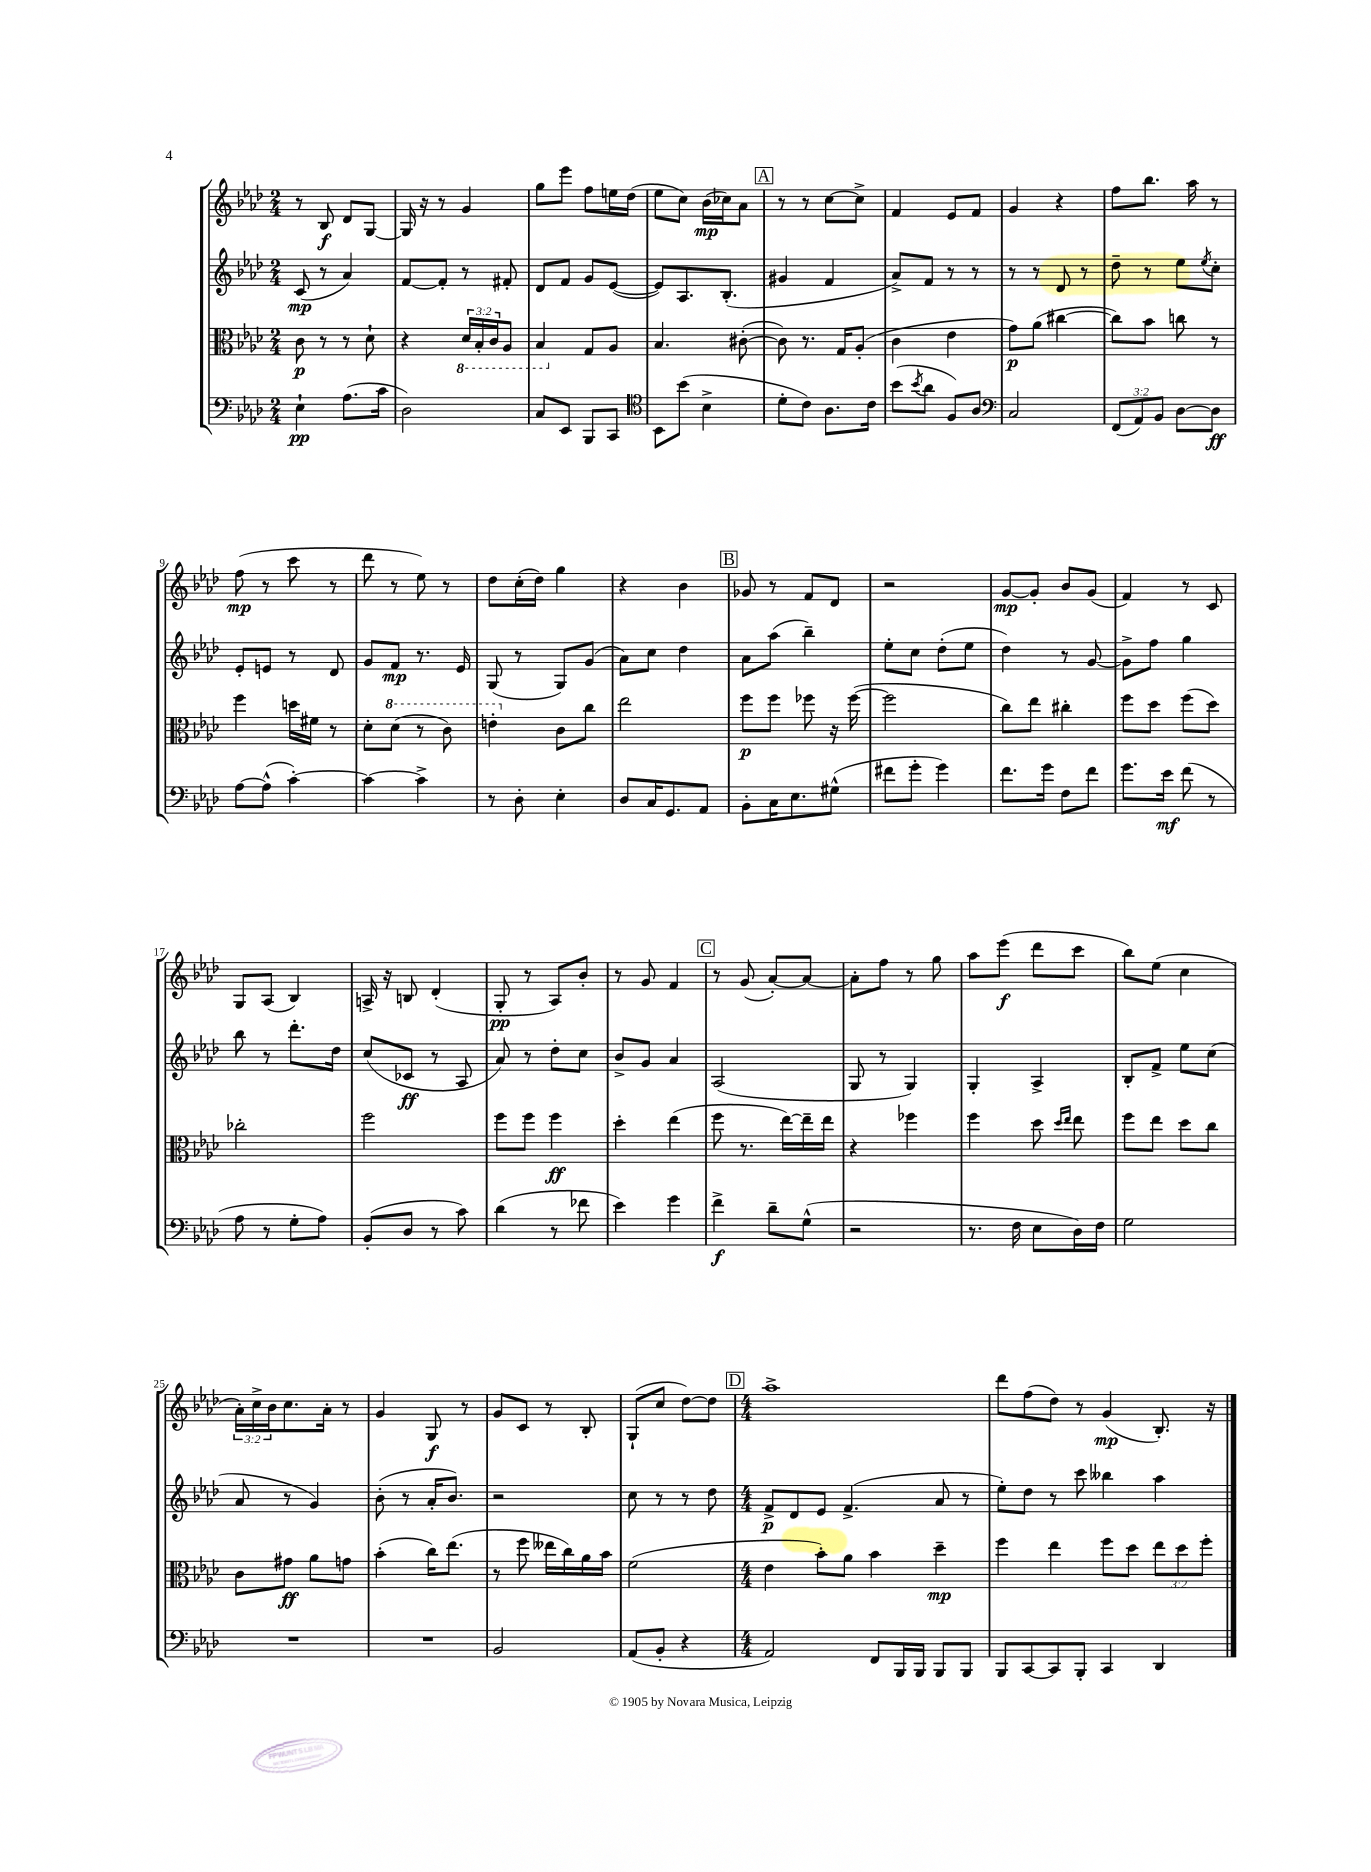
<<
\new StaffGroup <<
\new Staff = "s0" {
    \clef treble \key aes \major \numericTimeSignature \time 2/4 \override Staff.TupletNumber.text = #tuplet-number::calc-fraction-text
    r8 bes8\f des'8 g8~ |
    g16 r16 r8 g'4 |
    g''8 ees'''8 f''8 e''16 des''16( |
    ees''8 c''8) bes'16\mp( ces''16) aes'8 |
    \mark \markup { \box "A" } r8 r8 c''8~ c''8-> |
    f'4 ees'8 f'8 |
    g'4 r4 |
    f''8 bes''8. aes''16 r8 |
    f''8\mp( r8 c'''8 r8 |
    des'''8 r8 ees''8) r8 |
    des''8 c''16-.( des''16) g''4 |
    r4 bes'4 |
    \mark \markup { \box "B" } ges'8 r8 f'8 des'8 |
    r2 |
    g'8~\mp g'8-. bes'8 g'8( |
    f'4) r8 c'8 |
    g8 aes8( bes4) |
    a16-> r16 b8 des'4-.( |
    g8-.\pp r8 aes8) bes'8-. |
    r8 g'8 f'4 |
    \mark \markup { \box "C" } r8 g'8( aes'8~-.) aes'8~ |
    aes'8-. f''8 r8 g''8 |
    aes''8 ees'''8\f( des'''8 c'''8 |
    bes''8) ees''8( c''4 |
    \tuplet 3/2 { aes'16-.) c''16-> bes'16 } c''8. aes'16-. r8 |
    g'4 g8\f r8 |
    g'8 c'8 r8 bes8-. |
    g8-!( c''8 des''8~) des''8 |
    \mark \markup { \box "D" } \numericTimeSignature \time 4/4 aes''1-> |
    des'''8 f''8( des''8) r8 g'4\mp( bes8.-.) r16 \bar "|." |
}
\new Staff = "s1" {
    \clef treble \key aes \major \numericTimeSignature \time 2/4
    c'8\mp( r8 aes'4) |
    f'8~ f'8-. r8 fis'8-. |
    des'8 f'8 g'8 ees'8~( |
    ees'8) aes8. bes8.-.( |
    \mark \markup { \box "A" } gis'4 f'4 |
    aes'8->) f'8 r8 r8 |
    r8 r8 des'8 r8 |
    des''8-- r8 ees''8 \acciaccatura { ees''8 } c''8-. |
    ees'8-. e'8 r8 des'8 |
    g'8 f'8\mp r8. ees'16 |
    g8( r8 g8) g'8( |
    aes'8) c''8 des''4 |
    \mark \markup { \box "B" } aes'8 aes''8( bes''4--) |
    ees''8-. c''8 des''8-.( ees''8 |
    des''4) r8 g'8~ |
    g'8-> f''8 g''4 |
    bes''8 r8 des'''8.-. des''16 |
    c''8( ces'8\ff r8 aes8 |
    aes'8) r8 des''8-. c''8 |
    bes'8-> g'8 aes'4 |
    \mark \markup { \box "C" } aes2( |
    g8 r8 g4) |
    g4-. aes4-> |
    bes8-. f'8-> ees''8 c''8( |
    aes'8 r8 g'4) |
    bes'8-.( r8 aes'16-. bes'8.) |
    r2 |
    c''8 r8 r8 des''8 |
    \mark \markup { \box "D" } \numericTimeSignature \time 4/4 f'8->\p des'8 ees'8 f'4.->( aes'8 r8 |
    ees''8-.) des''8 r8 c'''8 beses''4 aes''4 \bar "|." |
}
\new Staff = "s2" {
    \clef alto \key aes \major \numericTimeSignature \time 2/4 \override Staff.TupletNumber.text = #tuplet-number::calc-fraction-text
    c'8\p r8 r8 des'8-! |
    r4 \tuplet 3/2 { \ottava #-1 des16 bes,16-. c16 } aes,8 |
    bes,4 \ottava #0 g8 aes8 |
    bes4. cis'8~-.( |
    \mark \markup { \box "A" } cis'8) r8. g16 aes8-.( |
    c'4 ees'4 |
    g'8\p) aes'8( cis''4~ |
    cis''8) bes'8 c''8 r8 |
    f''4 d''16 fis'16 r8 |
    des'8-. \ottava #1 des''8( r8 c''8) |
    e''4-. \ottava #0 c'8 c''8 |
    ees''2 |
    \mark \markup { \box "B" } f''8\p f''8 fes''8 r16 fes''16~( |
    fes''2 |
    c''8) ees''8 cis''4-. |
    f''8 des''8 f''8( des''8) |
    ces''2-. |
    f''2 |
    f''8 f''8 f''4\ff |
    des''4-. ees''4( |
    \mark \markup { \box "C" } f''8 r8. ees''16~) ees''16-- ees''16 |
    r4 fes''4 |
    f''4 des''8 \grace { des''16 ees''16 } ees''8 |
    f''8 ees''8 des''8 c''8 |
    c'8 gis'8\ff aes'8 g'8 |
    bes'4-.( c''16) ees''8.( |
    r8 f''8 eeses''16 c''16) aes'16 bes'16 |
    f'2( |
    \mark \markup { \box "D" } \numericTimeSignature \time 4/4 ees'4 bes'8-.) aes'8 bes'4 des''4--\mp |
    f''4 ees''4 f''8 des''8 \tuplet 3/2 { ees''8 des''8 f''8-. } \bar "|." |
}
\new Staff = "s3" {
    \clef bass \key aes \major \numericTimeSignature \time 2/4 \override Staff.TupletNumber.text = #tuplet-number::calc-fraction-text
    ees4-!\pp aes8.( c'16 |
    des2) |
    c8 ees,8 bes,,8 c,8 |
    \clef tenor bes,8 bes'8( bes4-> |
    \mark \markup { \box "A" } des'8-. c'8) aes8. c'16 |
    bes'8( \acciaccatura { bes'8 } aes'8 f8) aes8 |
    \clef bass c2 |
    \tuplet 3/2 { f,8( aes,8) bes,8 } des8~ des8\ff |
    aes8~ aes8-^( c'4~-.) |
    c'4~ c'4-> |
    r8 des8-. ees4-. |
    des8 c16 g,8. aes,8 |
    \mark \markup { \box "B" } bes,8-. c16 ees8. gis8-^( |
    fis'8 g'8-. g'4) |
    f'8. g'16 f8 f'8 |
    g'8. ees'16\mf f'8( r8 |
    aes8 r8 g8-. aes8) |
    bes,8-.( des8 r8 c'8) |
    des'4( r8 fes'8 |
    ees'4) g'4 |
    \mark \markup { \box "C" } f'4->\f des'8-- g8-^( |
    r2 |
    r8. f16 ees8 des16) f16 |
    g2 |
    R2 |
    R2 |
    bes,2 |
    aes,8( bes,8-. r4 |
    \mark \markup { \box "D" } \numericTimeSignature \time 4/4 aes,2) f,8 bes,,16 bes,,16 bes,,8 bes,,8 |
    bes,,8 c,8~ c,8 bes,,8-. c,4 des,4 \bar "|." |
}
>>
>>
